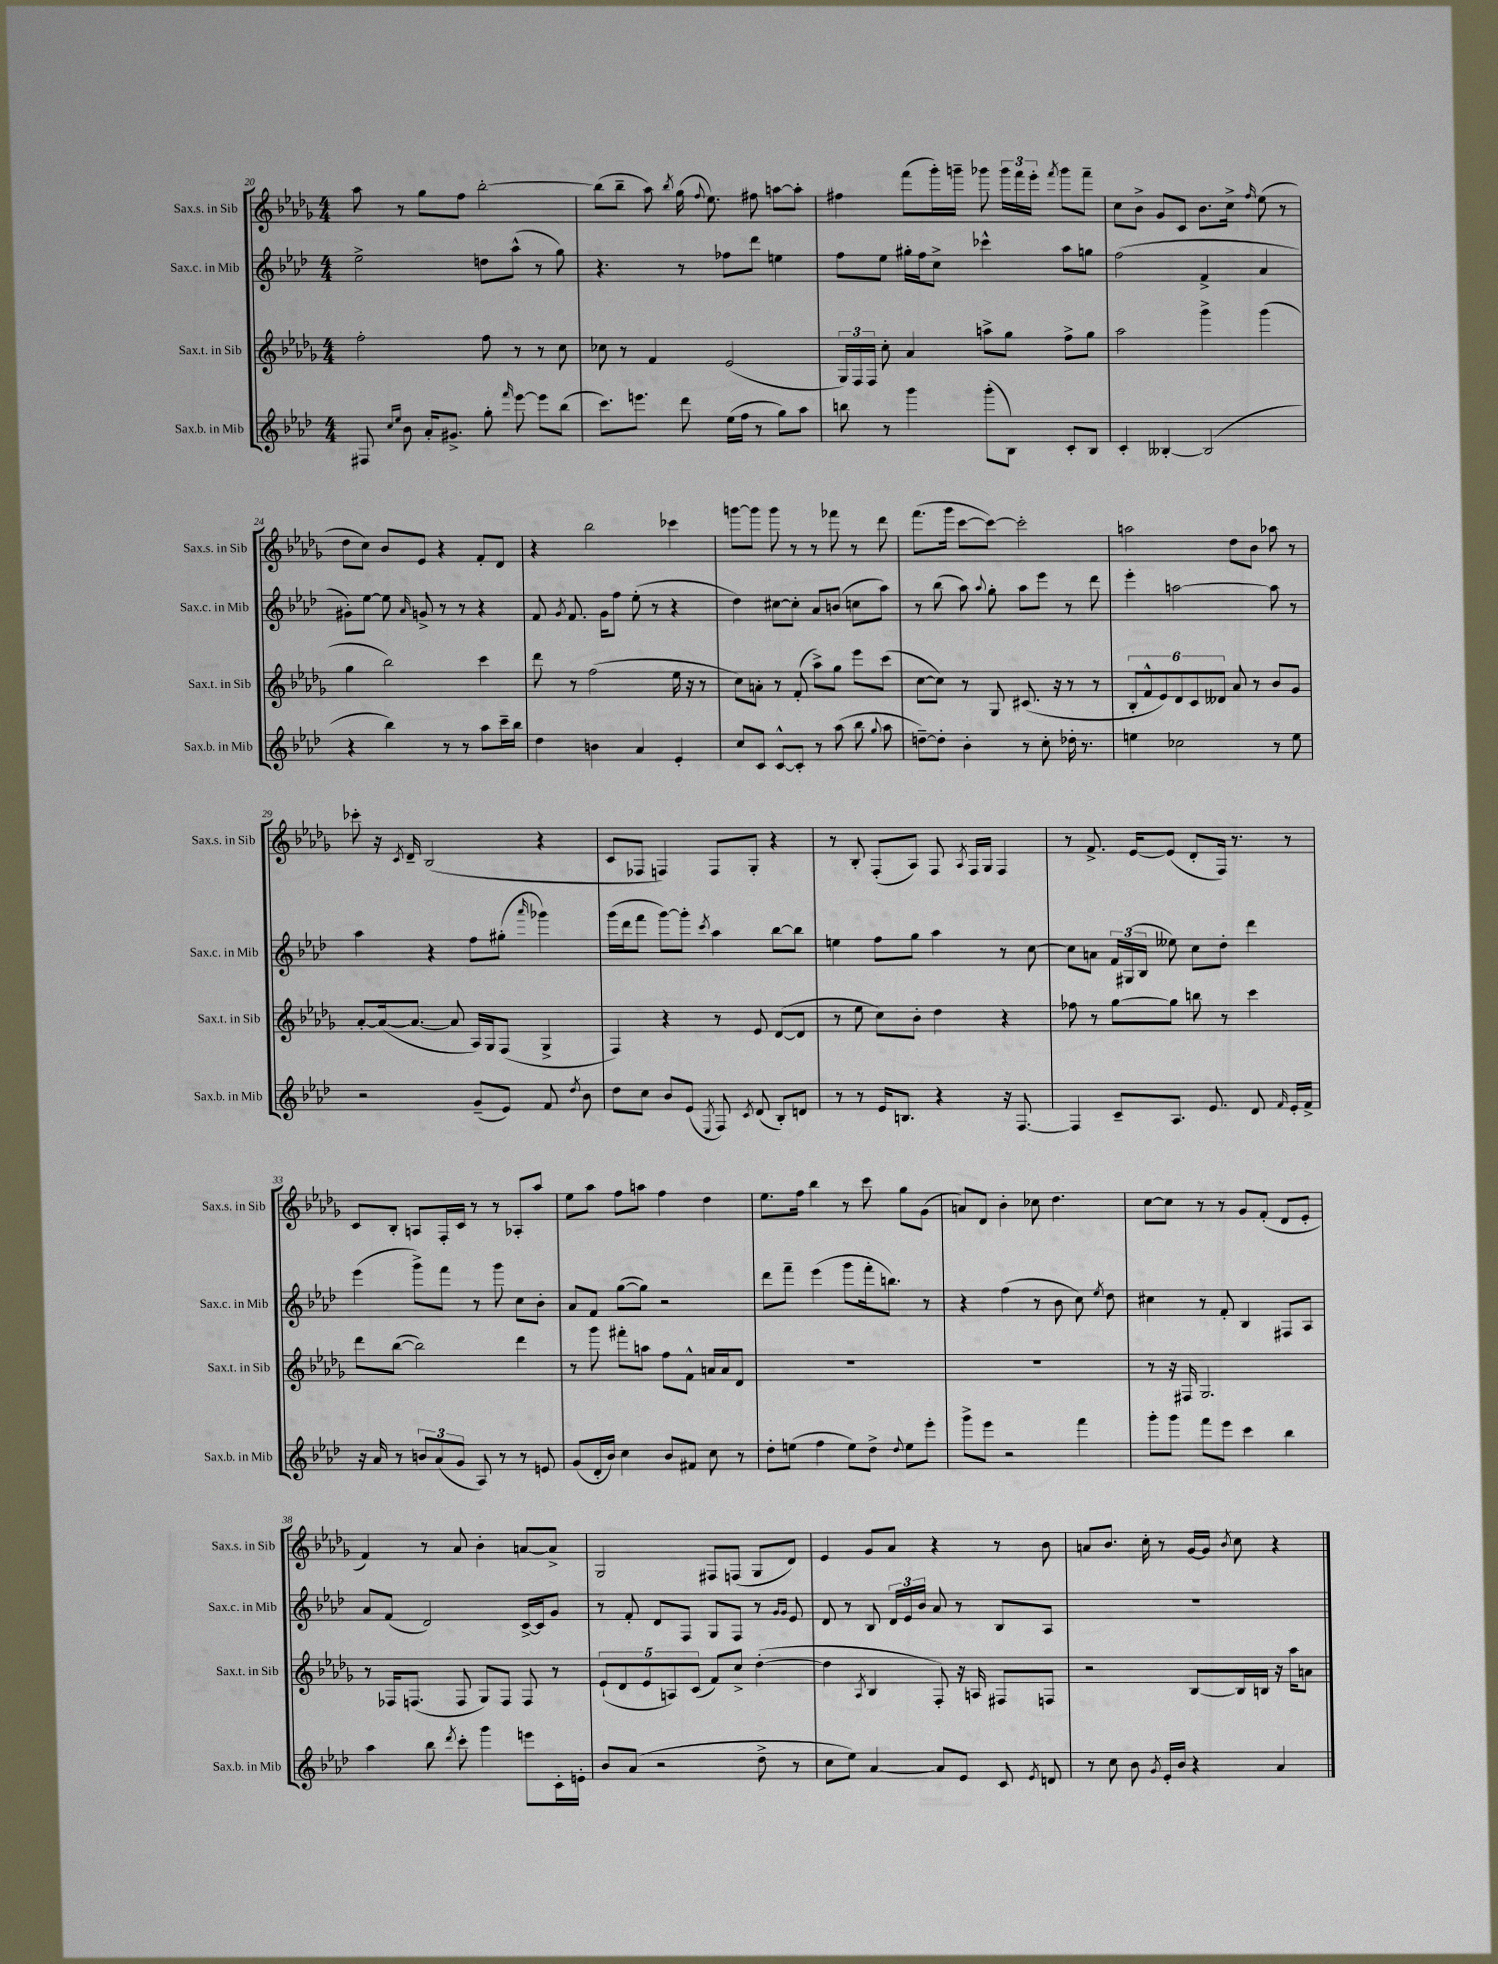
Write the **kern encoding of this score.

**kern	**kern	**kern	**kern
*part4	*part3	*part2	*part1
*staff4	*staff3	*staff2	*staff1
*I"Sax.b. in Mib	*I"Sax.t. in Sib	*I"Sax.c. in Mib	*I"Sax.s. in Sib
*I'Sax.b. in Mib	*I'Sax.t. in Sib	*I'Sax.c. in Mib	*I'Sax.s. in Sib
*clefG2	*clefG2	*clefG2	*clefG2
*k[b-e-a-d-]	*k[b-e-a-d-g-]	*k[b-e-a-d-]	*k[b-e-a-d-g-]
*M4/4	*M4/4	*M4/4	*M4/4
=20	=20	=20	=20
8F#X/	2ff'\	2ee-^\	8aa-\
16qqcc/LL	.	.	.
16qqee-/JJ	.	.	.
8b-\	.	.	8r
16a-'/KL	.	.	8gg-\L
8.g#X^/J	.	.	.
.	.	.	8ff\J
8gg'\	8ff\	8ddn\L	[2bb-'\
16qqfff/	.	.	.
[8eee-\	8r	(8aa-^^\J	.
8eee-\L]	8r	8r	.
(8bb-\J	8cc\	8gg\)	.
=21	=21	=21	=21
8.ccc\L)	8cc-X\	4.r	(8bb-\L]
.	8r	.	8bb-~\J
8.eeen\J	.	.	.
.	4f/	.	8aa-\)
.	.	.	8qbb-/
8ddd-\	.	8r	(16gg-\
.	.	.	8qqff/
.	.	.	8.ee-\)
(16ee-\LL	(2e-/	8ff-X\L	.
16ff\JJ	.	.	.
8r	.	8ddd-\J	8ff#X\
8gg\L)	.	4een\	[8aan\L
8aa-\J	.	.	8aa'\J]
=22	=22	=22	=22
8bbn\	24G-/LL)	8ff\L	4ff#X\
.	24F/	.	.
.	24F/JJ	.	.
8r	8cc'\	8ee-\J	.
4ggg\	4a-/	16gg#X'\LL	(8fff\L
.	.	16ff\J	.
.	.	8cc^\J	16ggg-'\L)
.	.	.	16gggn~\JJ
(8ggg'\L	8aan^\L	4ccc-X^^\	8ggg-X\
8B-\J)	8gg-\J	.	24ggg-\LL
.	.	.	24fff\
.	.	.	24eee-'\JJ
.	.	.	8qfff/
8c'/L	8ff^\L	8aa-\L	8ggg-\L
8B-/J	8gg-\J	8ggn\J	8fff~\J
=23	=23	=23	=23
4c'/	2aa-\	(2ff\	8cc\L
.	.	.	8b-^\J
[4B--X'/	.	.	8g-/L
.	.	.	8c/J
(2B--/]	4ggg-^\	4f^/	8.b-\L
.	.	.	16cc^\Jk
.	.	.	16qqff/
.	(4ggg-\	4a-/	(8ee-\
.	.	.	8r
!!LO:LB:g=z
=24	=24	=24	=24
4r	4gg-\	8g#X'\L)	8dd-\L
.	.	[8ee-\J	8cc\J)
4bb-\)	2bb-\)	8ee-\]	8b-/L
.	.	16qqa-/	.
.	.	8gn^/	8e-/J
8r	.	8r	4r
8r	.	8r	.
8aa-\L	4ccc\	4r	8f'/L
16ccc~\L	.	.	8d-/J
16bb-\JJ	.	.	.
=25	=25	=25	=25
4dd-\	8ddd-\	8f/	4r
.	.	8qg/	.
.	8r	8.f/	.
4bn\	(2ff\	.	2bb-\
.	.	16g\KL	.
.	.	8ff\J	.
4a-/	.	(8ee-'\	.
.	.	8r	.
4e-'/	16ee-\	4r	4ccc-X\
.	16r	.	.
.	8r	.	.
=26	=26	=26	=26
8cc/L	8cc\L)	4dd-\)	[8gggn\L
8c/J	8an'\J	.	8ggg\J]
[8c^^/L	8r	[8cc#X\L	8ggg\
8c'/J]	(8f'/	8cc#'\J]	8r
8r	8aa-^\L)	8a-/L	8r
(8aa-\	8gg-\J	(8bn/J	8fff-X\
8bb-\	8eee-\L	8ccn\L	8r
8qqgg/	.	.	.
8aa-\	(8ccc\J	8aa-\J)	8ddd-\
=27	=27	=27	=27
[8ddn~\L)	[8cc\L	8r	(8.fff\L
8dd'\J]	8cc\J])	(8bb-\	.
.	.	.	16ggg-\Jk
4b-'\	8r	8aa-\)	[8ccc\L
.	.	8qqaa-/	.
.	8G-/	8gg'\	8ccc\J_)
8r	(8.c#X/	8aa-\L	2ccc'\]
8cc'\	.	8eee-\J	.
.	16r	.	.
16dd-X'\	8r	8r	.
8.r	.	.	.
.	8r	8ddd-\	.
=28	=28	=28	=28
4een\	12B-'/L	4eee-'\	2aan\
.	12f^^/	.	.
.	12e-/)	.	.
2cc-X\	12d-/	[2aan\	.
.	12c/	.	.
.	12d--X/J	.	.
.	8a-/	.	8dd-\L
.	8r	.	8b-\J
8r	8b-/L	8aa\]	8aa-X\
8ee\	8g-/J	8r	8r
!!LO:LB:g=z
=29	=29	=29	=29
2r	[8a-'/L	4aa-\	8ccc-X'\
.	(16a-/k_	.	16r
.	.	.	8qc/
.	8.a-/J_	.	16d-~/
.	.	4r	(2B-/
.	8a-/]	.	.
(8g~/L	16A-/LL)	8ff\L	.
.	16G-/J	.	.
8e-/J)	(8F/J	(8gg#X'\J	.
.	.	16qqaaa-/	.
8f/	4G-^/	4ggg-X\)	4r
8qdd-/	.	.	.
8b-\	.	.	.
=30	=30	=30	=30
8dd-\L	4F/)	(16ggg\LL	8c/L
.	.	16ddd-\J	.
8cc\J	.	8fff\J	8F-X/J
8b-/L	4r	[8ggg\L)	4Fn/)
(8e-/J	.	8ggg'\J]	.
8qE-/	.	8qccc/	.
8F/)	8r	4aa-\	8F/L
8qc/	.	.	.
(8d-/	8e-/	.	8G-'/J
8B-'/L)	([8d-/L	[8bb-\L	4r
8dn/J	8d-/J]	8bb-\J]	.
=31	=31	=31	=31
8r	8r	4een\	8r
8r	8ee-\	.	8B-'/
16e-/KL	8cc\L)	8ff\L	(8F'/L
8.Bn/J	.	.	.
.	8b-'\J	8gg\J	8A-/J)
4r	4dd-\	4aa-\	8F/
.	.	.	8qA-/
.	.	.	16F/LL
.	.	.	16G-/JJ
16r	4r	8r	4F/
[8.F/	.	.	.
.	.	[8cc\	.
=32	=32	=32	=32
4F/]	8ff-X\	8cc\L]	8r
.	8r	8an\J	8.f^/
8c~/L	[8gg-\L	24f/LL	.
.	.	(24G#X/	.
.	.	.	[16e-/KL
.	.	24B-/JJ	.
8.A-/J	8gg-\J]	8ee--X\)	(8e-/J]
.	8bbn\	8cc\L	8d-'/L
8.e-/	.	.	.
.	8r	8dd-'\J	16F/Jk)
.	.	.	8.r
8d-/	4ccc\	4ddd-\	.
16qqf/	.	.	.
16e-'/LL	.	.	8r
16f^/JJ	.	.	.
!!LO:LB:g=z
=33	=33	=33	=33
16r	8ddd-\L	(4eee-\	8c/L
16a-/	.	.	.
8r	([8bb-\J	.	8B-'/J
12bn/L	2bb-\])	8ggg^\L)	8An/L
(12a-/	.	.	.
.	.	8fff\J	16F'/L
12g/J	.	.	.
.	.	.	16c/JJ
8A-/)	.	8r	8r
8r	.	8ggg\	8r
8r	4ddd-\	8cc\L	8A-X'/L
8en/	.	8b-'\J	8aa-/J
=34	=34	=34	=34
(8g/L	8r	8a-/L	8ee-\L
16d-'/L	8ggg-\	8f/J	8aa-\J
16b-/JJ)	.	.	.
4cc\	8fff#X'\L	([8gg\L	8ff\L
.	8aan\J	8gg\J])	8aan\J
8b-/L	8ff\L	2r	4ff\
8f#X/J	8f^^\J	.	.
8cc\	16an/LL	.	4dd-\
.	16a/J	.	.
8r	8d-/J	.	.
=35	=35	=35	=35
8dd-'\L	1r	8ddd-\L	8.ee-\L
(8een\J	.	8fff~\J	.
.	.	.	16ff\Jk
4ff\	.	(4eee-\	4bb-\
8ee\L)	.	8ggg\L	8r
8dd-^\J	.	16fff'\k	8ccc\
.	.	8.bbn\J)	.
8qqdd-/	.	.	.
8ee\L	.	.	8gg-\L
8eee-'\J	.	8r	(8g-\J
=36	=36	=36	=36
8ggg^\L	1r	4r	8an/L)
8eee-\J	.	.	8d-/J
2r	.	(4ff\	4b-'\
.	.	8r	8cc-X\
.	.	8b-\	4.dd-\
4fff\	.	8cc\)	.
.	.	8qee-/	.
.	.	8dd-\	.
=37	=37	=37	=37
8ggg'\L	8r	4cc#X\	[8cc\L
8ggg\J	16r	.	8cc\J]
.	16F#X/	.	.
8fff\L	2.G-/	8r	8r
8eee-\J	.	8f'/	8r
4ccc\	.	4B-/	8g-/L
.	.	.	(8f'/J
4bb-\	.	8F#X/L	8d-/L
.	.	8A-/J	8e-'/J
!!LO:LB:g=z
=38	=38	=38	=38
4aa-\	8r	8a-/L	4f/)
.	16F-X/KL	(8f/J	.
.	(8.Fn/J	.	.
8bb-\	.	2d-/)	8r
8qddd-/	.	.	.
8ccc'\	8F/	.	8a-/
4ggg\	8G-/L)	.	4b-'\
.	8F/J	.	.
8eeen\L	8F/	[16c^/LL	[8an/L
.	.	16c/J]	.
16c'\L	8r	8g/J	8a^/J]
16en'\JJ	.	.	.
=39	=39	=39	=39
8b-/L	(10e-`/L	8r	2G-/
.	10d-/	.	.
(8a-/J	.	8f'/	.
.	10e-/	.	.
2r	.	8d-/L	.
.	10An/)	.	.
.	.	8F/J	.
.	(10c/J	.	.
.	8f/L)	8G/L	8F#X/L
.	8cc^/J	8F/J	(8Fn/J
8dd-^\	([4dd-'\	8r	8G-/L
.	.	16qqg/LL	.
.	.	16qqg/JJ	.
8r	.	8e-/	8d-/J)
=40	=40	=40	=40
8cc\L	4dd-\]	8d-/	4e-/
8ee-\J)	.	8r	.
.	8qA-/	.	.
[4a-/	4B-/	8B-/	8g-/L
.	.	24d-/LL	8a-/J
.	.	24e-/	.
.	.	24b-/JJ	.
8a-/L]	8F'/)	8a-/	4r
8e-/J	16r	8r	.
.	16An/	.	.
8c/	8F#X/L	8B-/L	8r
8qe-/	.	.	.
8dn/	8Fn/J	8A-/J	8b-\
=41	=41	=41	=41
8r	2r	1r	8an/L
8cc\	.	.	8.b-/J
8b-\	.	.	.
.	.	.	16cc'\
8qg/	.	.	.
16e-'/LL	.	.	8r
16b-/JJ	.	.	.
4r	[8B-/L	.	[16g-/LL
.	.	.	16g-/JJ]
.	.	.	8qb-/
.	16B-/L]	.	8cc\
.	16Bn/JJ	.	.
4a-/	16r	.	4r
.	16aa-\KL	.	.
.	8an\J	.	.
==	==	==	==
*-	*-	*-	*-
